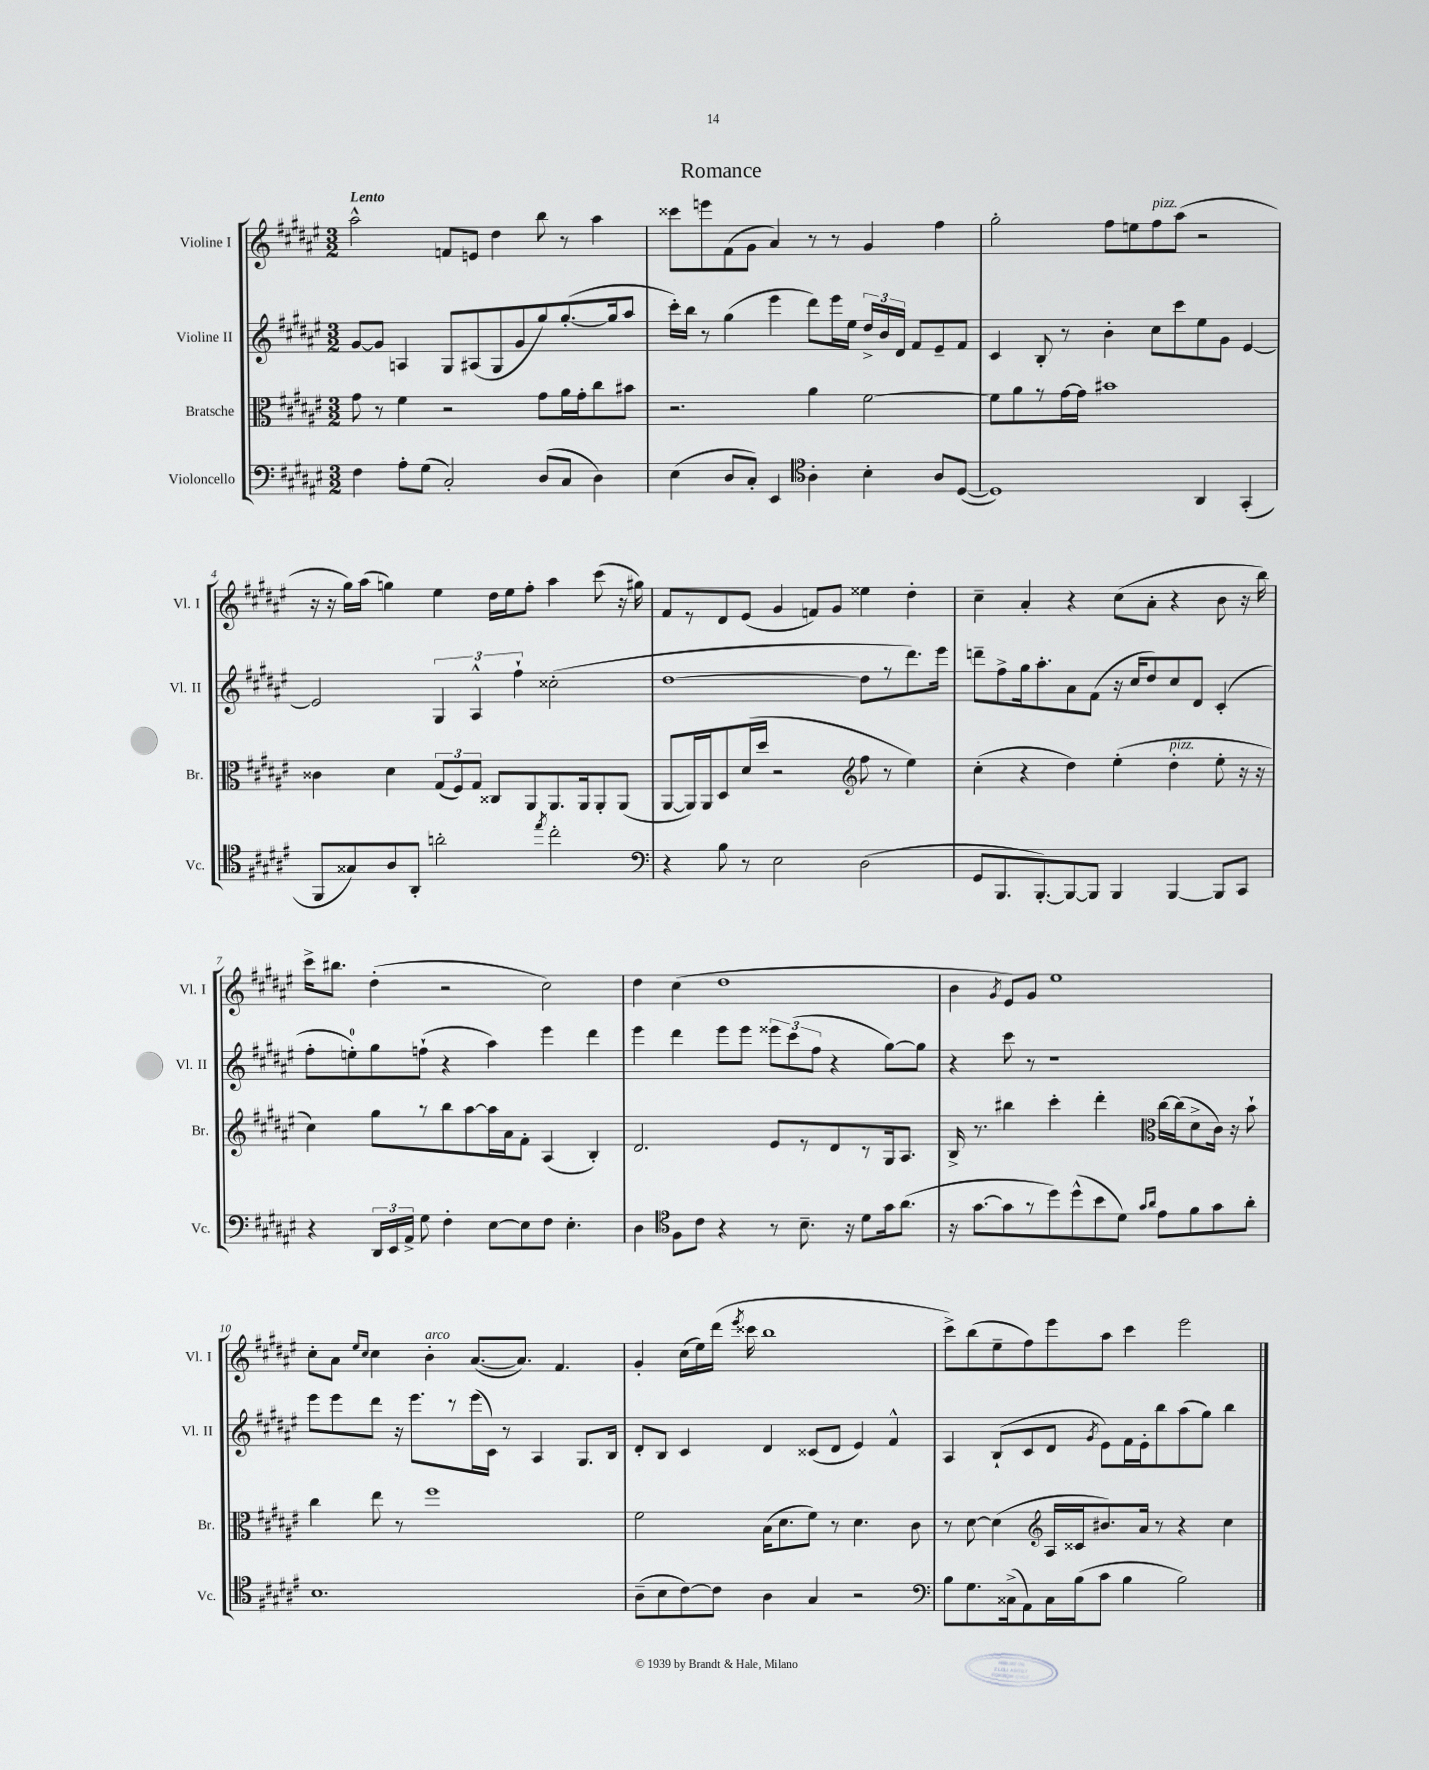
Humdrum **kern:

**kern	**kern	**kern	**kern
*staff4	*staff3	*staff2	*staff1
*clefF4	*clefC3	*clefG2	*clefG2
*k[f#c#g#d#a#e#]	*k[f#c#g#d#a#e#]	*k[f#c#g#d#a#e#]	*k[f#c#g#d#a#e#]
*M3/2	*M3/2	*M3/2	*M3/2
4F#\	8g#\	[8g#/L	2aa#^^\
.	8r	8g#/]J	.
8A#'\L	4f#\	4A/	.
(8G#\J	.	.	.
2C#'/)	2r	8G#/L	8f/L
.	.	(8A#/	8e/J
.	.	8G#/	4dd#\
.	.	8g#/	.
(8D#/L	8g#\L	8gg#/)	8bb\
8C#/J	16a#\L	([8.gg#'/	8r
.	16g#'\J	.	.
4D#\)	8cc#\	.	4aa#\
.	.	16gg#/]k	.
.	8b#\J	8aa#/J	.
=	=	=	=
(4E#\	2.r	16ccc#'\LL)	8ccc##\L
.	.	16bb\JJ	.
.	.	8r	8eee\
8D#/L	.	(4gg#\	(8f#\
8C#'/J)	.	.	8g#\J
4EE#/	.	4eee#\	4a#/)
*clefC4	*	*	*
4A#'\	4a#\	8ddd#\L)	8r
.	.	16eee#\L	8r
.	.	16ee#\JJ	.
4B'\	[2f#\	24dd#^/LL	4g#/
.	.	24b/	.
.	.	24d#/JJ	.
.	.	8f#/L	.
8A#/L	.	8e#~/	4ff#\
([8D#/J	.	8f#/J	.
=	=	=	=
1D#])	8f#\]L	4c#/	2gg#'\
.	8a#\	.	.
.	8r	8B'/	.
.	[16g#\L	8r	.
.	16g#\]JJ	.	.
.	1b#	4b'\	8ff#\L
.	.	.	8ee\
.	.	8cc#\L	8ff#\
.	.	8ccc#\	(8aa#\J
4AA#/	.	8ee#\	2r
.	.	8g#\J	.
(4GG#'/	.	[4e#/	.
=	=	=	=
8FF#/L	4c##\	2e#/]	16r
.	.	.	16r
8G##/)	.	.	16gg#\LL)
.	.	.	(16aa#\JJ
8A#/	4d#\	.	4gg\)
8AA#'/J	.	.	.
2a'\	(12G#/L	6G#/	4ee#\
.	12F#/)	.	.
.	12G#/J	6A#^^/	.
.	8C##/L	.	16dd#\LL
.	.	.	16ee#\J
.	.	6ff#`\	.
.	8AA#/	.	8ff#'\J
8qee#/	.	.	.
2cc#'\	8.AA#/	(2cc##'\	4aa#\
.	16AA#/k	.	.
.	8AA#'/	.	(8ccc#\
.	(8AA#/J	.	16r
.	.	.	16gg#\)
=	=	=	=
*clefF4	*	*	*
4r	[8AA#/L	[1dd#	8f#/L
.	16AA#/]L)	.	8r
.	16AA#/J	.	.
8B\	8D#/	.	8d#/
8r	(16d#/L	.	(8e#/J
.	16dd#/JJ	.	.
2E#\	2r	.	4g#/
.	.	.	8f/L)
.	.	.	8g#/J
*	*clefG2	*	*
(2D#\	8ff#\	8dd#\]L	4ee##\
.	8r	8r	.
.	4ee#\)	8.ddd#\)	4dd#'\
.	.	16eee#\Jk	.
=	=	=	=
8GG#/L	(4cc#'\	8ddd~\L	4cc#~\
8.BBB/	.	8ff#^\	.
.	4r	16gg#\k	4a#'/
[8.BBB'/)	.	8.aa#'\	.
8BBB/_	4dd#\)	8a#\	4r
8BBB/]J	.	(8f#\J	.
4BBB/	(4ee#'\	16r	(8cc#\L
.	.	16cc#/LK	.
.	.	8dd#/)	8a#'\J
[4BBB/	4dd#'\	8cc#/	4r
.	.	8d#/J	.
8BBB/]L	8ee#'\	(4c#'/	8b\
8CC#/J	16r	.	16r
.	16r	.	16bb\)
=	=	=	=
4r	4cc#\)	8ff#'\L	16ccc#^\LK
.	.	.	8.bb#\J
.	.	8ee'\)	.
24DD#/LL	8gg#\L	8gg#\	(4dd#'\
24EE#/	.	.	.
24AA#^/JJ	.	.	.
8G#\	8r	(8ff`\J	.
4F#'\	8bb\	4r	2r
.	[8aa#\	.	.
[8E#\L	16aa#\]L	4aa#\)	.
.	16a#\J	.	.
8E#\]	8f#'\J	.	.
8F#\J	(4A#/	4eee#\	2cc#\)
4.E#'\	.	.	.
.	4B'/)	4ddd#\	.
=	=	=	=
4D#\	2.d#/	4eee#\	4dd#\
*clefC4	*	*	*
8F#\L	.	4ddd#\	(4cc#\
8c#\J	.	.	.
4r	.	8eee#\L	1dd#
.	.	8eee#\J	.
8r	8e#/L	12eee##\L	.
.	.	(12ccc#\	.
8.B~\	8r	.	.
.	.	12ff#\J	.
.	8d#/	4r	.
16r	.	.	.
8d#\L	8r	.	.
16g#\k	16G#/k	[8gg#\L)	.
(8.a#\J	8.A#/J	.	.
.	.	8gg#\]J	.
=	=	=	=
16r	16B^/	4r	4b\
[8.g#\L	8.r	.	.
.	.	.	8qg#/
8g#\]	4bb#\	8ccc#\	8e#/L)
8r	.	8r	8g#/J
8dd#\)	4ccc#'\	1r	1ee#
(8dd#^^\	.	.	.
8b\	4ddd#'\	.	.
8d#\J)	.	.	.
*	*clefC3	*	*
16qqg#/LL	.	.	.
16qqa#/JJ	.	.	.
8e#\L	[16cc#\LL	.	.
.	(16cc#\]J	.	.
8f#\	8d#^\	.	.
8g#\	16c#\Jk)	.	.
.	16r	.	.
8a#'\J	8b`\	.	.
=	=	=	=
1.B	4cc#\	8eee#\L	8cc#'\L
.	.	8eee#\	8a#\J
.	.	.	16qqee#/LL
.	.	.	16qqcc#/JJ
.	8ee#\	8ddd#\J	4cc#\
.	8r	16r	.
.	.	8.eee#\L	.
.	1ff#	.	4b'\
.	.	8r	.
.	.	(16eee#\L	([8.a#/L
.	.	16c#\JJ)	.
.	.	8r	.
.	.	.	8.a#/]J)
.	.	4A#/	.
.	.	.	4.f#/
.	.	8.G#/L	.
.	.	16B/Jk	.
=	=	=	=
(8A#~\L	2f#\	8d#'/L	4g#'/
8B\	.	8B/J	.
[8c#\)	.	4c#/	(16cc#\LL
.	.	.	16ee#\)
8c#\]J	.	.	(16ddd#\JJ
.	.	.	8qeee#/
.	.	.	16ccc##\
4A#\	(16B\LK	4d#/	1bb
.	8.d#\	.	.
4G#/	8f#\J)	(8c##/L	.
.	8r	8d#/J	.
2r	4.d#\	4e#/)	.
.	.	4f#^^/	.
.	8c#\	.	.
=	=	=	=
*clefF4	*	*	*
8B\L	8r	4A#/	8ccc#^\L)
8.G#\	[8d#\	.	(8bb\
.	(4d#\]	(8B`/L	8ee#~\
(16C##^\k	.	.	.
8AA#\)	.	8c#/	8ff#\)
*	*clefG2	*	*
16C##\L	16A#/LL	8d#/J	8eee#\
(16B\J	16c##/J	.	.
.	.	8qg#/	.
8c#\J	8.b#/)	8e#\L)	8aa#\J
4B\	.	16f#\L	4ccc#\
.	16a#/Jk	16e#'\J	.
.	8r	8bb\	.
2B\)	4r	(8aa#\	2eee#\
.	.	8gg#\J)	.
.	4cc#\	4bb\	.
==	==	==	==
*-	*-	*-	*-
